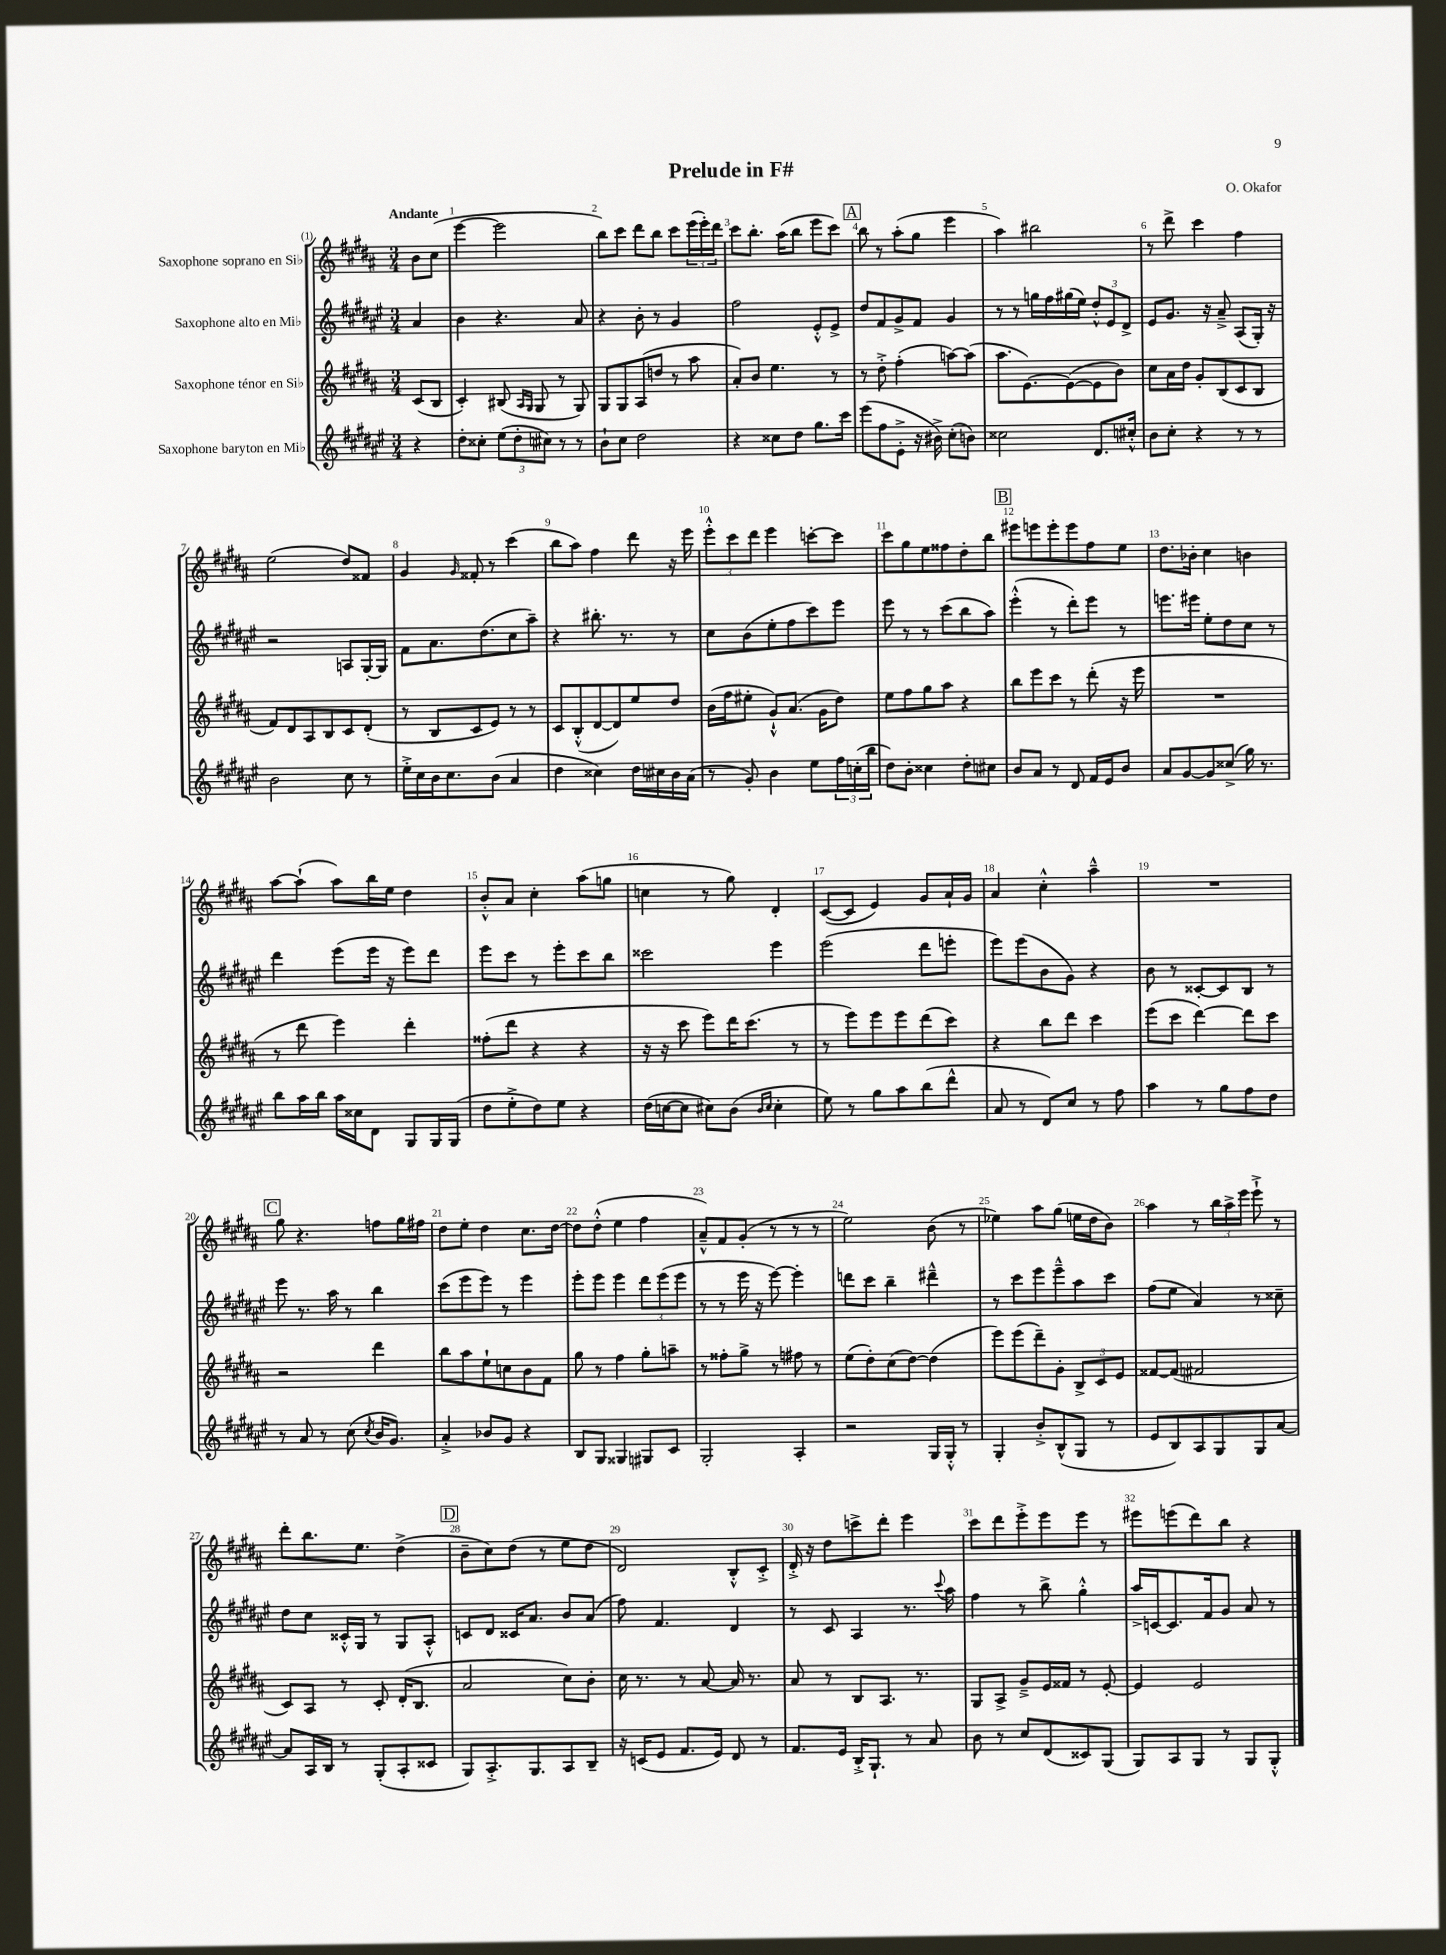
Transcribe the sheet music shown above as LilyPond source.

\header { title = "Prelude in F#" composer = "O. Okafor" }
<<
\new StaffGroup <<
\new Staff = "s0" \with { instrumentName = "Saxophone soprano en Sib" } {
    \clef treble \key b \major \numericTimeSignature \time 3/4 \partial 4 \tempo "Andante"
    b'8 cis''8( |
    e'''4~ e'''2 |
    b''8) cis'''8 dis'''8 b''8 cis'''8 \tuplet 3/2 { e'''16( e'''16-.) dis'''16 } |
    cis'''8 b''8.-. ais''16( b''8 e'''8 cis'''8) |
    \mark \markup { \box "A" } b''8 r8 ais''8-.( gis''8 e'''4 |
    ais''4) bis''2 |
    r8 dis'''8-> cis'''4 fis''4 |
    e''2( dis''8) fisis'8 |
    gis'4 \grace { gis'16 } fisis'8-. r8 cis'''4( |
    b''8 ais''8) fis''4 dis'''8 r16 e'''16 |
    \tuplet 3/2 { e'''8-.-^ cis'''8 dis'''8 } e'''4 c'''8~-. c'''8 |
    cis'''8 gis''8 e''8 fisis''8 dis''8-. b''8 |
    \mark \markup { \box "B" } eis'''8 e'''8 e'''8-. e'''8 fis''8 e''8 |
    dis''8. bes'16-. cis''4 b'4 |
    ais''8~ ais''8-!( ais''8) b''16 e''16 dis''4 |
    b'8-.-^ ais'8 cis''4-. ais''8( g''8 |
    c''4 r8 gis''8) dis'4-. |
    cis'8~( cis'8 e'4) gis'8 ais'16-! gis'16 |
    ais'4 cis''4-.-^ ais''4---^ |
    R2. |
    \mark \markup { \box "C" } gis''8 r4. f''8 gis''16 fis''16 |
    dis''8 e''8-. dis''4 cis''8. dis''16~ |
    dis''8 dis''8-.-^( e''4 fis''4 |
    ais'8---^) fis'8 gis'8-.( r8 r8 r8 |
    e''2) b'8( r8 |
    ees''4) ais''8 gis''8( e''16 dis''16 b'8) |
    ais''4 r8 \tuplet 3/2 { b''16 ais''16-> e'''16 } e'''8-!-> r8 |
    dis'''8-. b''8. e''8. dis''4->( |
    \mark \markup { \box "D" } b'8-- cis''8) dis''8( r8 e''8 dis''8 |
    dis'2) b8-.-^ cis'8-.-> |
    dis'16-.-> r16 dis''8 c'''8-> dis'''8-. e'''4 |
    cis'''8 dis'''8 e'''8-.-> e'''8 e'''8 r8 |
    eis'''8 e'''8( dis'''8) b''8 r4 \bar "|." |
}
\new Staff = "s1" \with { instrumentName = "Saxophone alto en Mib" } {
    \clef treble \key fis \major \numericTimeSignature \time 3/4 \partial 4
    ais'4 |
    b'4 r4. ais'8 |
    r4 b'8-. r8 gis'4 |
    fis''2 eis'8-.-^ eis'8-> |
    \mark \markup { \box "A" } dis''8 fis'8 gis'8-> fis'8 gis'4 |
    r8 r8 g''16 fis''16 gis''16( eis''16) \tuplet 3/2 { dis''8-.-^ eis'8 dis'8-> } |
    eis'8 gis'8. r16 ais'8---> ais8( gis16-.) r16 |
    r2 a8 gis16~-. gis16 |
    fis'8 ais'8. dis''8.( cis''8 ais''8--) |
    r4 bis''8.-. r8. r8 |
    cis''8 b'8( eis''8-. fis''8 cis'''8) eis'''8 |
    eis'''8 r8 r8 cis'''8( b''8 ais''8) |
    \mark \markup { \box "B" } eis'''4-.-^( r8 dis'''8-.) eis'''8 r8 |
    e'''8. eis'''16 eis''8-. dis''8 cis''8 r8 |
    dis'''4 eis'''8( eis'''16 r16 eis'''8) dis'''8 |
    eis'''8 cis'''8 r8 eis'''8-. cis'''8 b''8 |
    cisis'''2 eis'''4 |
    eis'''2( dis'''8 e'''8-. |
    eis'''8) eis'''8( b'8 gis'8) r4 |
    b'8 r8 cisis'8~-. cisis'8 b8 r8 |
    \mark \markup { \box "C" } eis'''8 r8. ais''16 r8 b''4 |
    cis'''8( eis'''8 eis'''8) r8 eis'''4 |
    eis'''8-. eis'''8 eis'''4 \tuplet 3/2 { dis'''8 eis'''8( eis'''8 } |
    r8 r8 eis'''16 r16 eis'''8~) eis'''4-. |
    d'''8 cis'''8 b''4-- dis'''4---^ |
    r8 cis'''8 eis'''8 eis'''8---^ ais''8 cis'''8 |
    fis''8( eis''8 ais'4) r8 cisis''8-- |
    dis''8 cis''8 cisis'16-.-^ gis16 r8 gis8 ais8-.-^ |
    \mark \markup { \box "D" } c'8 dis'8 cisis'16 ais'8. b'8 ais'8( |
    fis''8) fis'4. dis'4 |
    r8 cis'8 ais4 r8. \appoggiatura { cis'''8 } ais''16 |
    fis''4 r8 b''8-> gis''4-.-^ |
    ais''16-> c'16~ c'8. fis'16 gis'8 ais'8 r8 \bar "|." |
}
\new Staff = "s2" \with { instrumentName = "Saxophone ténor en Sib" } {
    \clef treble \key b \major \numericTimeSignature \time 3/4 \partial 4
    cis'8( b8 |
    cis'4-.) bis8( \grace { ais16 gis16 } gis8 r8 gis8) |
    gis8 gis8 ais8( d''8 r8 ais''8 |
    ais'8-.) b'8 e''4. r8 |
    \mark \markup { \box "A" } r8 dis''8-.-> fis''4-.( a''8~) a''8( |
    ais''8. e'8.~) e'8~( e'8 b'8) |
    cis''8 ais'16 dis''16 gis'8-. b8( cis'8 b8 |
    fis'8) dis'8 ais8 b8 cis'8 dis'8-.( |
    r8 b8 cis'8 e'8) r8 r8 |
    cis'8 b8-.-^( dis'8~ dis'8) e''8 dis''8 |
    b'16( fis''16 eis''8-. gis'8-!-^) ais'8.( gis'16 dis''8) |
    e''8 fis''8 gis''8 ais''8 r4 |
    \mark \markup { \box "B" } b''8 e'''8 cis'''8 r8 dis'''8-.( r16 e'''16 |
    R2. |
    r8 dis'''8 e'''4) dis'''4-. |
    fisis''8-.( dis'''8 r4 r4 |
    r16 r16 cis'''8 e'''8) dis'''16 cis'''8.( r8 |
    r8 e'''8) e'''8 e'''8 dis'''8( cis'''8) |
    r4 b''8 dis'''8 cis'''4 |
    e'''8( cis'''8 dis'''4~) dis'''8 cis'''8 |
    \mark \markup { \box "C" } r2 dis'''4 |
    b''8 ais''8 e''8-! c''8 b'8 fis'8 |
    gis''8 r8 fis''4 gis''8-. a''8-- |
    r8 fisis''8-. gis''8-> r8 fis''8 r8 |
    e''8( dis''8-.) cis''8( dis''8~) dis''4( |
    e'''8) e'''8( dis'''8--) gis'8-. \tuplet 3/2 { b8-> cis'8 e'8 } |
    fisis'8~ fisis'8( fis'2 |
    cis'8) ais8 r8 cis'8-. dis'16-.( b8. |
    \mark \markup { \box "D" } ais'2 cis''8) b'8-. |
    cis''16 r8. r8 ais'8~ ais'16 r8. |
    ais'8 r8 b8 ais8. r8. |
    gis8 ais8-> gis'8---> e'16 fisis'16 r8 e'8~-. |
    e'4 e'2 \bar "|." |
}
\new Staff = "s3" \with { instrumentName = "Saxophone baryton en Mib" } {
    \clef treble \key fis \major \numericTimeSignature \time 3/4 \partial 4
    r4 |
    dis''8-. cisis''8-. \tuplet 3/2 { eis''8( dis''8-. cis''8) } r8 r8 |
    b'8-! cis''8 dis''2 |
    r4 cisis''8 dis''8 gis''8. cis'''16 |
    \mark \markup { \box "A" } eis'''8( fis''8 eis'8-.-> r16 bis'16->) cis''8-.( b'8) |
    cisis''2 dis'8. cis''16-.-^ |
    b'8 cis''8-. r4 r8 r8 |
    b'2 cis''8 r8 |
    eis''16-.-> cis''16 b'16 cis''8. b'8( ais'4 |
    dis''4 cisis''4) dis''16 cis''16 b'16 ais'16( |
    r8 gis'8-.) b'4 eis''8 \tuplet 3/2 { fis''16 c''16-.( b''16 } |
    dis''8) b'8-. cisis''4 dis''8-. cis''8 |
    \mark \markup { \box "B" } b'8 ais'8 r8 dis'8 fis'16 eis'16 b'8 |
    ais'8 gis'8~ gis'8 cisis''8->( gis''16) r8. |
    b''8 ais''16 b''16 ais''16 cisis''16 dis'8 gis8 gis16 gis16( |
    dis''8 eis''8-.-> dis''8) eis''8 r4 |
    dis''16( c''16~ c''8 cis''8) b'8( \grace { b'16 cis''16 } cis''4-. |
    eis''8) r8 gis''8 ais''8 b''8( dis'''8-^ |
    ais'8 r8 dis'8) cis''8 r8 fis''8 |
    ais''4 r8 gis''8 fis''8 dis''8 |
    \mark \markup { \box "C" } r8 ais'8 r8 cis''8( \acciaccatura { cis''8 } b'16 gis'8.) |
    ais'4-.-> bes'8 gis'8 r4 |
    b8 gis8 gisis4 gis8 cis'8 |
    gis2-. ais4-. |
    r2 gis16 gis16-.-^ r8 |
    gis4-. b'8-.-> b8-^( gis8 r8 |
    eis'8 b8) ais8 gis8 gis8 ais'8~ |
    ais'8 ais16 b16 r8 gis8-.( ais8-. cisis'8 |
    \mark \markup { \box "D" } gis8) ais8.-.-> gis8. ais8 b8-- |
    r16 c'16( eis'8 fis'8. eis'16) dis'8 r8 |
    fis'8. eis'16 b16-.-> gis8.-! r8 ais'8 |
    b'8 r8 cis''8 dis'8( cisis'8) gis8( |
    gis8) ais8 gis8 r8 gis8 gis8-.-^ \bar "|." |
}
>>
>>
\layout { \context { \Score \override BarNumber.break-visibility = ##(#f #t #t) barNumberVisibility = #all-bar-numbers-visible } }
